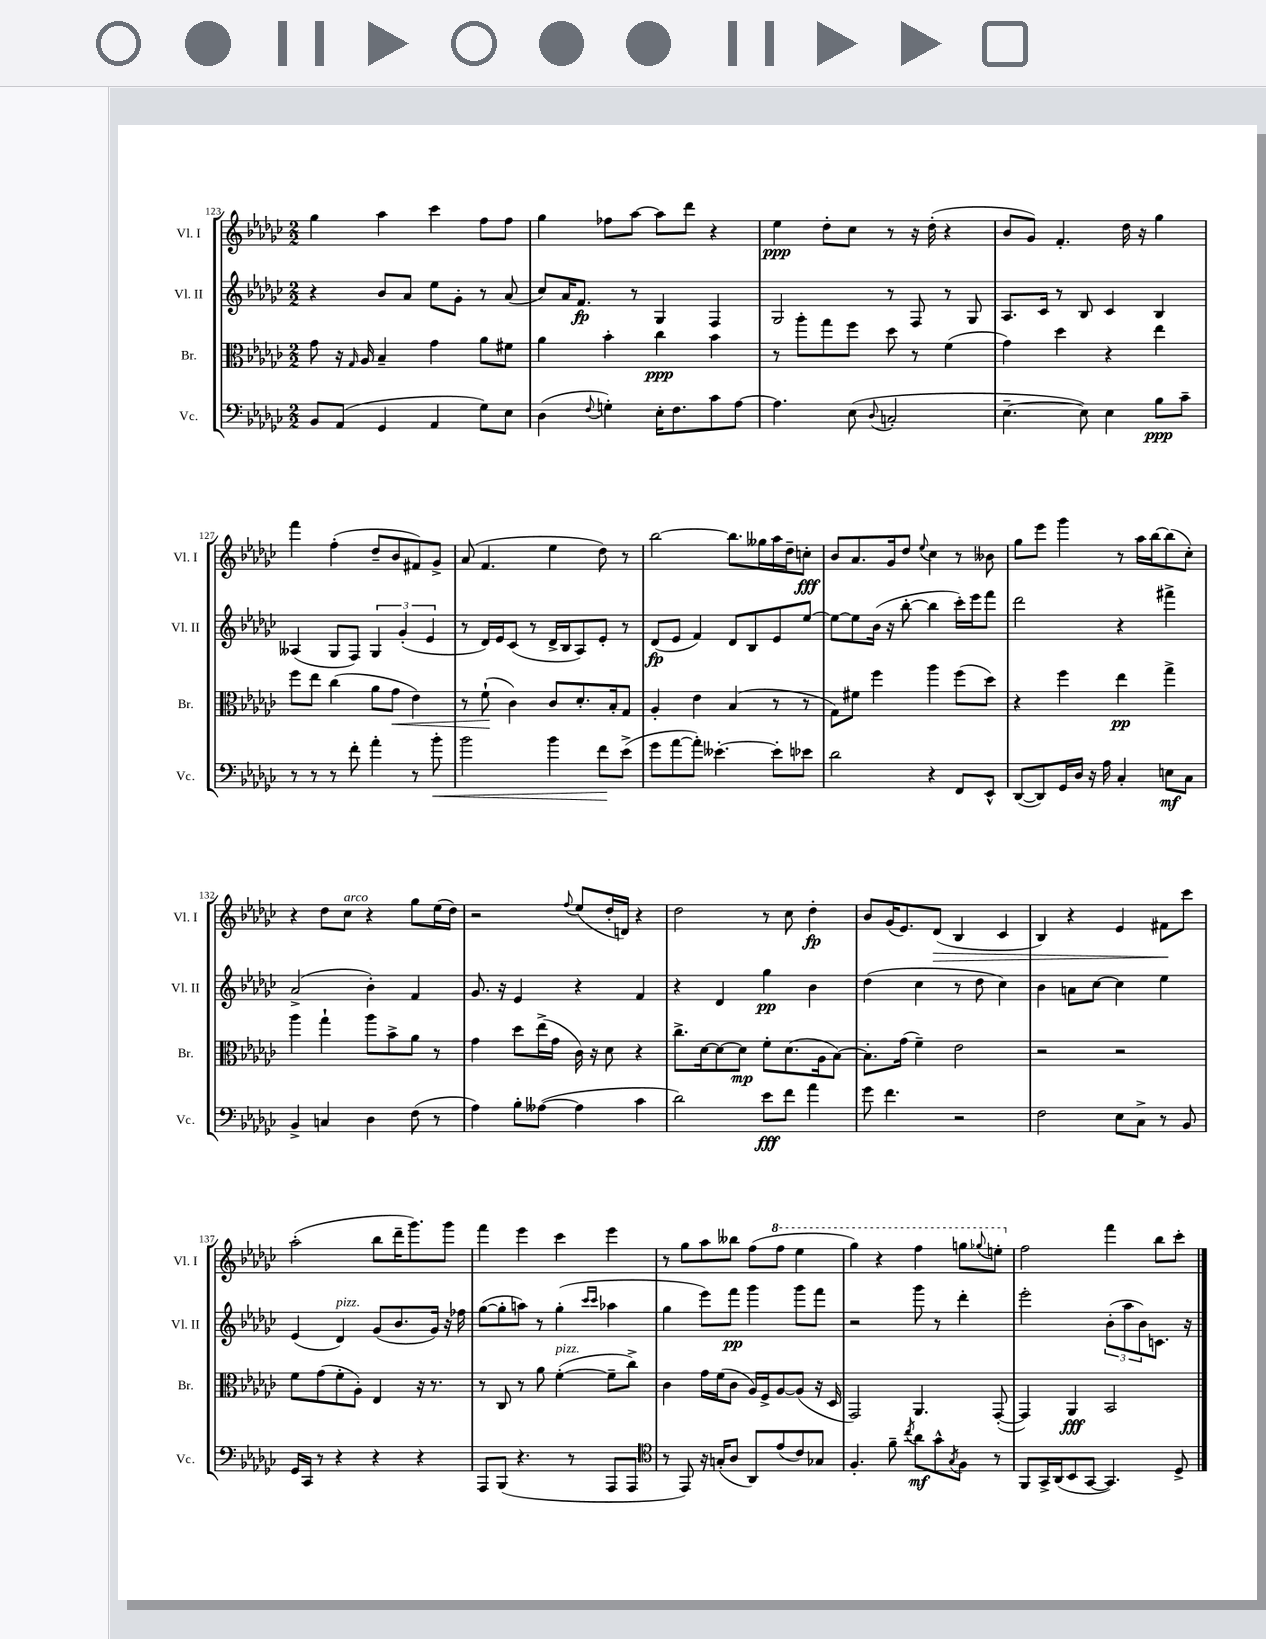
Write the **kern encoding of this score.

**kern	**dynam	**kern	**dynam	**kern	**dynam	**kern	**dynam
*part4	*part4	*part3	*part3	*part2	*part2	*part1	*part1
*staff4	*staff4	*staff3	*staff3	*staff2	*staff2	*staff1	*staff1
*I"Vc.	*	*I"Br.	*	*I"Vl. II	*	*I"Vl. I	*
*I'Vc.	*	*I'Br.	*	*I'Vl. II	*	*I'Vl. I	*
*clefF4	*	*clefC3	*	*clefG2	*	*clefG2	*
*k[b-e-a-d-g-c-]	*	*k[b-e-a-d-g-c-]	*	*k[b-e-a-d-g-c-]	*	*k[b-e-a-d-g-c-]	*
*M2/2	*	*M2/2	*	*M2/2	*	*M2/2	*
=123	=123	=123	=123	=123	=123	=123	=123
8BB-/L	.	8g-\	.	4r	.	4gg-\	.
(8AA-/J	.	16r	.	.	.	.	.
.	.	16qqG-/	.	.	.	.	.
.	.	16A-/	.	.	.	.	.
4GG-/	.	4B-~/	.	8b-/L	.	4aa-\	.
.	.	.	.	8a-/J	.	.	.
4AA-/	.	4g-\	.	8ee-\L	.	4ccc-\	.
.	.	.	.	8g-'\J	.	.	.
8G-\L)	.	8a-\L	.	8r	.	8ff\L	.
8E-\J	.	8f#X\J	.	(8a-/	.	8ff\J	.
=124	=124	=124	=124	=124	=124	=124	=124
(4D-\	.	4a-\	.	8cc-/L)	.	4gg-\	.
.	.	.	.	16a-/K	.	.	.
.	.	.	.	8.f/J	fp	.	.
8qqF/	.	.	.	.	.	.	.
4Gn'\)	.	4b-'\	.	.	.	8ff-X\L	.
.	.	.	.	8r	.	[8aa-\J	.
16E-'\KL	.	4cc-\	ppp	4G-/	.	8aa-\L]	.
8.F\	.	.	.	.	.	.	.
.	.	.	.	.	.	8ddd-\J	.
8c-\	.	4b-\	.	4F/	.	4r	.
[8A-\J	.	.	.	.	.	.	.
=125	=125	=125	=125	=125	=125	=125	=125
4.A-\]	.	8r	.	2G-/	.	4ee-\	ppp
.	.	8aa-'\L	.	.	.	.	.
.	.	8gg-\	.	.	.	8dd-'\L	.
(8E-\	.	8ff\J	.	.	.	8cc-\J	.
8qqD-/	.	.	.	.	.	.	.
2Cn'/	.	8dd-\	.	8r	.	8r	.
.	.	8r	.	8F/	.	16r	.
.	.	.	.	.	.	(16dd-'\	.
.	.	(4f\	.	8r	.	4r	.
.	.	.	.	8G-/	.	.	.
=126	=126	=126	=126	=126	=126	=126	=126
[4.E-~\	.	4g-\)	.	8.A-/L	.	8b-/L	.
.	.	.	.	.	.	8g-/J)	.
.	.	.	.	16c-/Jk	.	.	.
.	.	4dd-\	.	8r	.	4.f'/	.
8E-\])	.	.	.	8B-/	.	.	.
4E-\	.	4r	.	4c-/	.	.	.
.	.	.	.	.	.	16dd-\	.
.	.	.	.	.	.	16r	.
8B-\L	ppp	4ee-\	.	4B-/	.	4gg-\	.
8c-~\J	.	.	.	.	.	.	.
!!LO:LB:g=z
=127	=127	=127	=127	=127	=127	=127	=127
8r	.	8ff\L	.	(4A--X/	.	4fff\	.
8r	.	8ee-\J	.	.	.	.	.
8r	.	(4cc-\	.	8G-/L	.	(4ff'\	.
8f'\	.	.	.	8F/J)	.	.	.
4a-'\	.	8a-\L	.	6G-/	.	8dd-~/L	.
!	!	!	!LO:HP:b	!	!	!	!
.	.	8g-\J	<	.	.	8b-/	.
.	.	.	.	(6g-'/	.	.	.
8r	.	4e-\)	.	.	.	8f#X/)	.
.	.	.	.	6e-/	.	.	.
!	!LO:HP:b	!	!	!	!	!	!
8b-'\	<	.	.	.	.	8g-^/J	.
=128	=128	=128	=128	=128	=128	=128	=128
2b-\	.	8r	.	8r	.	(8a-/	.
.	.	(8f`\	.	16d-/LL)	.	4.f/	.
.	.	.	.	16e-/J	.	.	.
.	.	4c-\)	[	(8c-/J	.	.	.
.	.	.	.	8r	.	.	.
4b-\	.	8c-/L	.	16d-^/LL	.	4ee-\	.
.	.	.	.	16B-/J	.	.	.
.	.	8.d-'/	.	8A-/)	.	.	.
8f\L	.	.	.	8e-'/J	.	8dd-\)	.
.	.	16B-'/k	.	.	.	.	.
(8e-^\J	[	8G-/J	.	8r	.	8r	.
=129	=129	=129	=129	=129	=129	=129	=129
8g-\L	.	4A-'/	.	(8d-/L	fp	[2bb-\	.
[8a-\	.	.	.	8e-/J	.	.	.
8a-'\J])	.	4e-\	.	4f/)	.	.	.
[4.e--X'\	.	.	.	.	.	.	.
.	.	(4B-/	.	8d-/L	.	8.bb-\L]	.
.	.	.	.	8B-/	.	.	.
.	.	.	.	.	.	16gg--X\L	.
8e--'\L]	.	8r	.	8e-/	.	16aa-\	.
.	.	.	.	.	.	16dd-~\J	.
8e-X\J	.	8r	.	[8ee-/J	.	8ccn'\J	fff
=130	=130	=130	=130	=130	=130	=130	=130
2d-\	.	8G-\L)	.	8ee-\L_	.	8b-/L	.
.	.	8f#X\J	.	8ee-\]	.	8.a-/	.
.	.	4ff\	.	(16b-\Jk	.	.	.
.	.	.	.	16r	.	16g-/k	.
.	.	.	.	[8bb-'\	.	8dd-/J	.
.	.	.	.	.	.	8qqee-/	.
4r	.	4aa-\	.	4bb-\]	.	4cc-\	.
8FF/L	.	(8ff\L	.	16ccc-'\LL)	.	8r	.
.	.	.	.	16eee-\J	.	.	.
8EE-^^/J	.	8dd-\J)	.	8fff\J	.	8b--X\	.
=131	=131	=131	=131	=131	=131	=131	=131
([8DD-/L	.	4r	.	2ddd-\	.	8gg-\L	.
8DD-/])	.	.	.	.	.	8eee-\J	.
16GG-/L	.	4ff\	.	.	.	4ggg-\	.
16D-/JJ	.	.	.	.	.	.	.
16r	.	.	.	.	.	.	.
16A-\	.	.	.	.	.	.	.
4C-'/	.	4ee-\	pp	4r	.	8r	.
.	.	.	.	.	.	16aa-\LL	.
.	.	.	.	.	.	[16bb-\J	.
8En\L	mf	4gg-^\	.	4fff#X^\	.	(8bb-\]	.
8C-\J	.	.	.	.	.	8cc-'\J)	.
!!LO:LB:g=z
=132	=132	=132	=132	=132	=132	=132	=132
4BB-^/	.	4aa-\	.	(2a-^/	.	4r	.
4Cn/	.	4gg-`\	.	.	.	8dd-\L	.
!	!	!	!	!	!	!LO:TX:a:i:t=arco	!
.	.	.	.	.	.	8cc-\J	.
4D-\	.	8aa-\L	.	4b-'\)	.	4r	.
.	.	8b-^\	.	.	.	.	.
(8F\	.	8a-\J	.	4f/	.	8gg-\L	.
8r	.	8r	.	.	.	(16ee-\L	.
.	.	.	.	.	.	16dd-\JJ)	.
=133	=133	=133	=133	=133	=133	=133	=133
4A-\)	.	4g-\	.	8.g-/	.	2r	.
.	.	.	.	16r	.	.	.
8B-'\L	.	8dd-\L	.	4e-/	.	.	.
([8A--X\J	.	(16ee-^\L	.	.	.	.	.
.	.	16g-\JJ	.	.	.	.	.
.	.	.	.	.	.	8qqff/	.
4A--\]	.	16c-\)	.	4r	.	(8ee-/L	.
.	.	16r	.	.	.	.	.
.	.	8d-\	.	.	.	16dd-'/L	.
.	.	.	.	.	.	16dn/JJ)	.
4c-\	.	4r	.	4f/	.	4r	.
=134	=134	=134	=134	=134	=134	=134	=134
2d-\)	.	8.cc-^\L	.	4r	.	2dd-\	.
.	.	[16d-\k	.	.	.	.	.
.	.	8d-\_	.	4d-/	.	.	.
.	.	8d-\J]	mp	.	.	.	.
8e-\L	fff	8f'\L	.	4gg-\	pp	8r	.
8f\J	.	(8.d-\	.	.	.	8cc-\	.
4a-\	.	.	.	4b-\	.	4dd-'\	fp
.	.	16A-\k	.	.	.	.	.
.	.	[8B-\J)	.	.	.	.	.
=135	=135	=135	=135	=135	=135	=135	=135
8g-\	.	8.B-'\L]	.	(4dd-\	.	8b-/L	.
4.f\	.	.	.	.	.	(16g-/K	.
.	.	(16g-\Jk	.	.	.	8.e-/)	.
.	.	4f~\)	.	4cc-\	.	.	.
!	!	!	!	!	!	!	!LO:HP:b
.	.	.	.	.	.	(8d-/J	>
2r	.	2e-\	.	8r	.	4B-/	.
.	.	.	.	8dd-\	.	.	.
.	.	.	.	4cc-\)	.	4c-/	.
=136	=136	=136	=136	=136	=136	=136	=136
2F\	.	2r	.	4b-\	.	4B-/)	.
.	.	.	.	8an\L	.	4r	.
.	.	.	.	[8cc-\J	.	.	.
8E-\L	.	2r	.	4cc-\]	.	4e-/	.
8C-^\J	.	.	.	.	.	.	.
8r	.	.	.	4ee-\	.	8f#X\L	.
8BB-/	.	.	.	.	.	8ccc-\J	]
!!LO:LB:g=z
=137	=137	=137	=137	=137	=137	=137	=137
16GG-/LL	.	8f\L	.	(4e-/	.	(2aa-'\	.
16CC-/JJ	.	.	.	.	.	.	.
8r	.	(8g-\	.	.	.	.	.
!	!	!	!	!LO:TX:a:i:t=pizz.	!	!	!
4r	.	8f'\	.	4d-/)	.	.	.
.	.	8A-'\J)	.	.	.	.	.
4r	.	4E-/	.	(8g-/L	.	8bb-\L	.
.	.	.	.	8.b-/	.	16ddd-~\K	.
.	.	.	.	.	.	8.ggg-\)	.
4r	.	16r	.	.	.	.	.
.	.	8.r	.	16g-/Jk)	.	.	.
.	.	.	.	16r	.	8ggg-\J	.
.	.	.	.	16ff-X\	.	.	.
=138	=138	=138	=138	=138	=138	=138	=138
8AAA-/L	.	8r	.	([8gg-\L	.	4fff\	.
(8BBB-/J	.	8C-/	.	8gg-'\]	.	.	.
4.r	.	8r	.	8aan\J)	.	4eee-\	.
.	.	8a-\	.	8r	.	.	.
!	!	!LO:TX:a:i:t=pizz.	!	!	!	!	!
.	.	([4f'\	.	(4gg-'\	.	4ccc-\	.
8r	.	.	.	.	.	.	.
.	.	.	.	16qqccc-/LL	.	.	.
.	.	.	.	16qqccc-/JJ	.	.	.
8AAA-/L	.	8f~\L]	.	4aa-X\	.	4eee-\	.
8AAA-/J	.	8cc-^\J)	.	.	.	.	.
=139	=139	=139	=139	=139	=139	=139	=139
*clefC4	*	*	*	*	*	*	*
8r	.	4c-\	.	4gg-\	.	8r	.
8EE-/)	.	.	.	.	.	8gg-\L	.
16r	.	16g-\LL	.	8eee-\L)	.	8aa-\	.
(16Gn'/KL	.	(16f\J	.	.	.	.	.
8A-/J	.	8c-\J	.	8fff\J	pp	8bb--X\J	.
8AA-/L)	.	16A-/LL)	.	4ggg-\	.	(8ff\L	.
.	.	16F^/J	.	.	.	.	.
*	*	*	*	*	*	*8va	*
(8e-/	.	[8A-/	.	.	.	8fff\J	.
8c-/)	.	(8A-/J]	.	8ggg-\L	.	4eee-\	.
8G-X/J	.	16r	.	8fff\J	.	.	.
.	.	16D-/	.	.	.	.	.
=140	=140	=140	=140	=140	=140	=140	=140
4.F'/	.	2GG-/)	.	2r	.	4ggg-\)	.
.	.	.	.	.	.	4r	.
8f~\	.	.	.	.	.	.	.
8qcc-/	.	.	.	.	.	.	.
8a-\L	mf	4.AA-/	.	8ggg-\	.	4fff\	.
8g-^^\	.	.	.	8r	.	.	.
8qG-/	.	.	.	.	.	.	.
8F\J	.	.	.	4ddd-'\	.	8gggn\L	.
.	.	.	.	.	.	8qqggg-X/	.
8r	.	([8GG-'/	.	.	.	8eeen'\J	.
=141	=141	=141	=141	=141	=141	=141	=141
*	*	*	*	*	*	*X8va	*
8FF/L	.	4GG-/])	.	2eee-'\	.	2ff\	.
16GG-^/L	.	.	.	.	.	.	.
(16AA-/J	.	.	.	.	.	.	.
8BB-/	.	4AA-/	fff	.	.	.	.
[8GG-/J	.	.	.	.	.	.	.
4.GG-/])	.	2BB-/	.	(12b-'\L	.	4fff\	.
.	.	.	.	12aa-\	.	.	.
.	.	.	.	12b-\)	.	.	.
.	.	.	.	8.cn\J	.	8bb-\L	.
8D-^/	.	.	.	.	.	8ccc-'\J	.
.	.	.	.	16r	.	.	.
==	==	==	==	==	==	==	==
*-	*-	*-	*-	*-	*-	*-	*-
